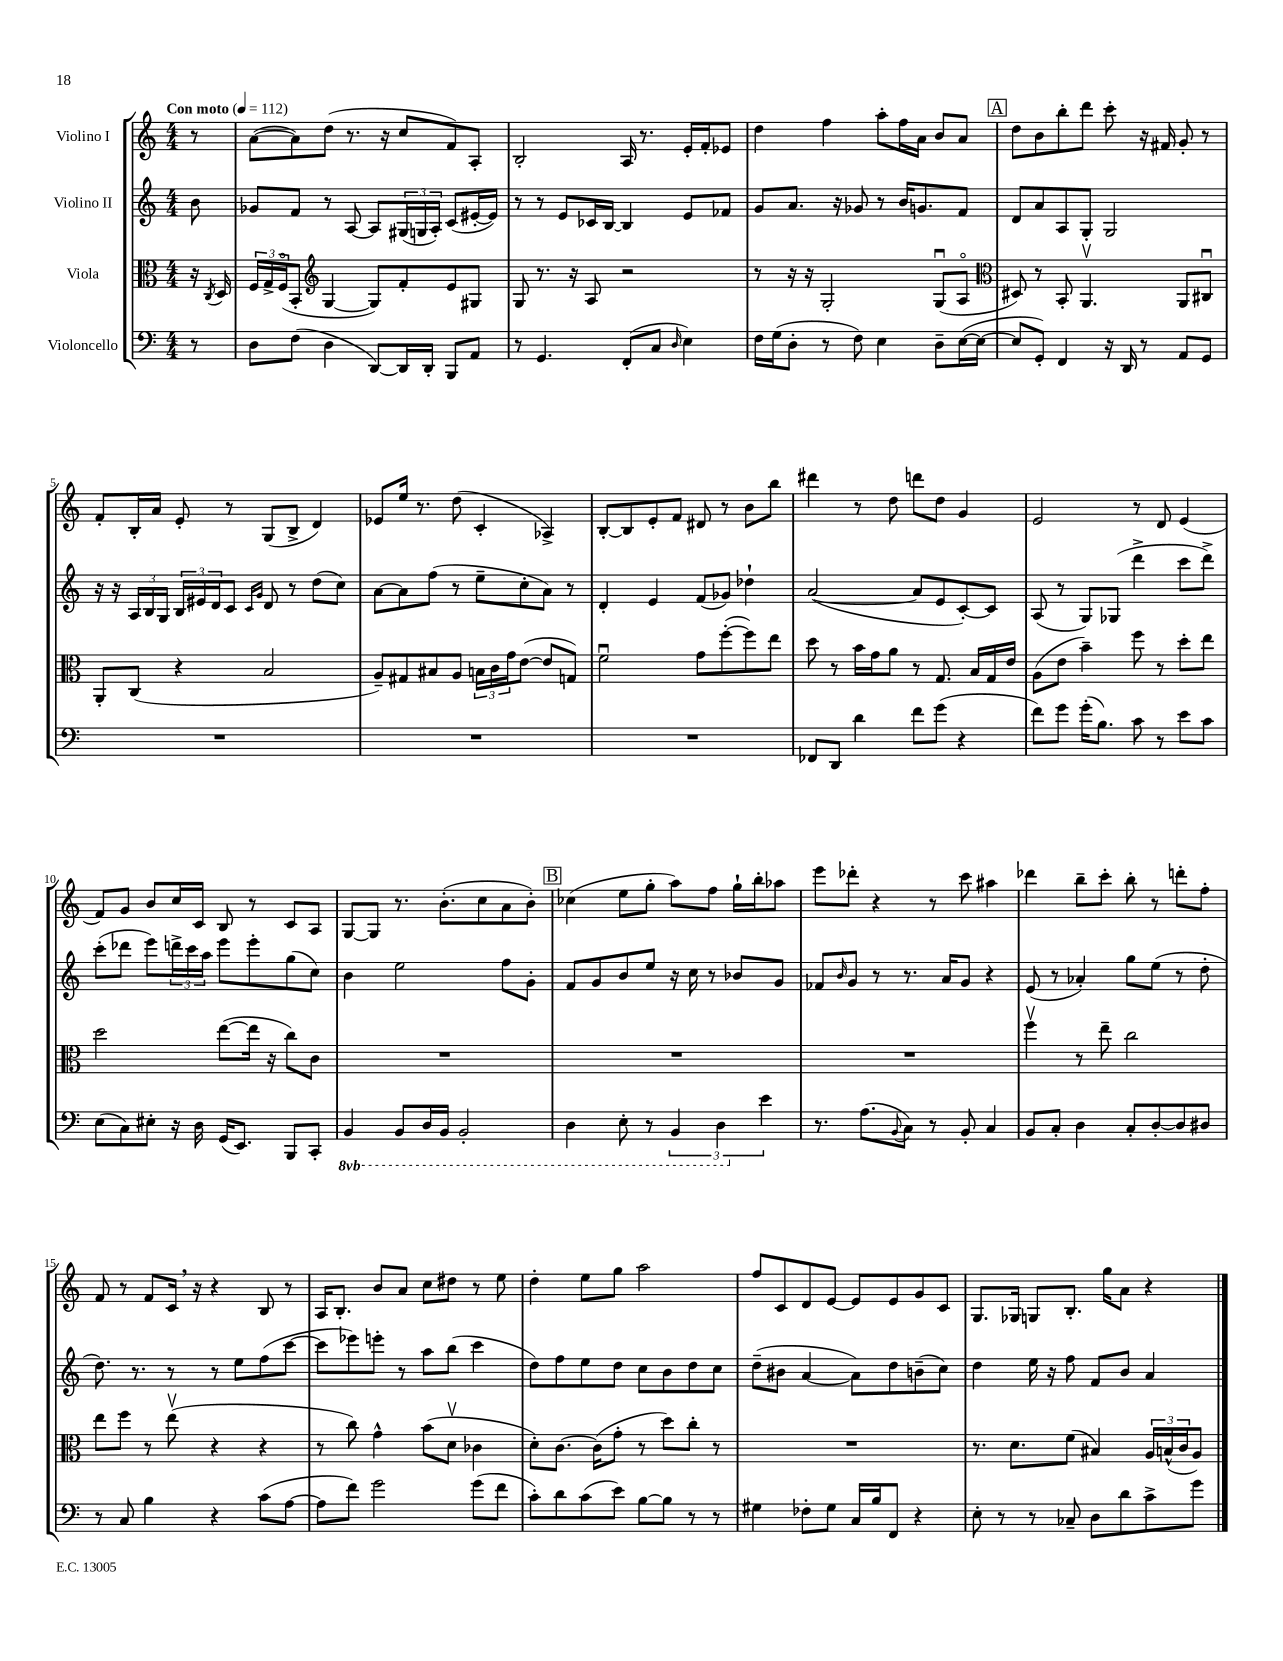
<<
\new StaffGroup <<
\new Staff = "s0" \with { instrumentName = "Violino I" } {
    \clef treble \key c \major \numericTimeSignature \time 4/4 \partial 8 \tempo "Con moto" 4 = 112
    r8 |
    a'8~( a'8) d''8( r8. r16 c''8 f'8) a8-. |
    b2-. a16 r8. e'16-. f'16-. ees'8 |
    d''4 f''4 a''8-. f''16 a'16 b'8 a'8 |
    \mark \markup { \box "A" } d''8 b'8 b''8-. d'''8 c'''8-. r16 fis'16 g'8-. r8 |
    f'8-. b16-. a'16 e'8-. r8 g8( b8-> d'4) |
    ees'8 e''16 r8. d''8( c'4-. aes4->) |
    b8~-. b8 e'8-. f'8 dis'8 r8 b'8 b''8 |
    dis'''4 r8 d''8 d'''8 d''8 g'4 |
    e'2 r8 d'8 e'4( |
    f'8) g'8 b'8 c''16 c'16 b8 r8 c'8 a8 |
    g8~ g8 r8. b'8.-.( c''8 a'8 b'8-.) |
    \mark \markup { \box "B" } ces''4( e''8 g''8-. a''8) f''8 g''16-! b''16-. aes''8 |
    e'''8 des'''8-. r4 r8 c'''8 ais''4 |
    des'''4 b''8-- c'''8-. b''8-. r8 d'''8-. f''8-. |
    f'8 r8 f'8 c'16 \breathe r16 r4 b8 r8 |
    a16 b8.-. b'8 a'8 c''8 dis''8 r8 e''8 |
    d''4-. e''8 g''8 a''2 |
    f''8 c'8 d'8 e'8~ e'8 e'8 g'8 c'8 |
    g8. ges16 g8 b8.-. g''16 a'8 r4 \bar "|." |
}
\new Staff = "s1" \with { instrumentName = "Violino II" } {
    \clef treble \key c \major \numericTimeSignature \time 4/4 \partial 8
    b'8 |
    ges'8 f'8 r8 a8~ a8 \tuplet 3/2 { gis16( g16 a16-.) } c'8( eis'16~-. eis'16) |
    r8 r8 e'8 ces'16 b16~ b4 e'8 fes'8 |
    g'8 a'8. r16 ges'8 r8 b'16 g'8. f'8 |
    \mark \markup { \box "A" } d'8 a'8 a8 g8-. g2 |
    r16 r16 \tuplet 3/2 { a16 b16 g16 } \tuplet 3/2 { b16 eis'16 d'16 } c'8 \grace { c'16 g'16 } d'8 r8 d''8( c''8) |
    a'8~ a'8 f''8( r8 e''8-- c''8-. a'8) r8 |
    d'4-. e'4 f'8( ges'8) des''4-! |
    a'2~( a'8 e'8 c'8~-.) c'8 |
    a8( r8 g8) ges8( d'''4-> c'''8 d'''8->) |
    c'''8-.( des'''8 e'''8) \tuplet 3/2 { d'''16-> c'''16 a''16 } e'''8 e'''8-. g''8( c''8) |
    b'4 e''2 f''8 g'8-. |
    \mark \markup { \box "B" } f'8 g'8 b'8 e''8 r16 c''16 r8 bes'8 g'8 |
    fes'8 \grace { b'16 } g'8 r8 r8. a'16 g'8 r4 |
    e'8( r8 aes'4-.) g''8 e''8( r8 d''8-. |
    d''8.) r8. r8 r8 e''8 f''8( c'''8~ |
    c'''8 ees'''8) e'''8-. r8 a''8 b''8( c'''4 |
    d''8) f''8 e''8 d''8 c''8 b'8 d''8 c''8 |
    d''8--( bis'8 a'4~ a'8) d''8 b'8--( c''8) |
    d''4 e''16 r16 f''8 f'8 b'8 a'4 \bar "|." |
}
\new Staff = "s2" \with { instrumentName = "Viola" } {
    \clef alto \key c \major \numericTimeSignature \time 4/4 \partial 8
    r16 \acciaccatura { c8 } d16 |
    \tuplet 3/2 { f16 g16-> f16\flageolet( } b,8-. \clef treble g4~ g8) f'8-. e'8 gis8 |
    g8 r8. r16 a8 r2 |
    r8 r16 r16 g2-. g8\downbow( a8\flageolet |
    \mark \markup { \box "A" } \clef alto dis8) r8 b,8-. a,4.\upbow a,8 cis8\downbow |
    a,8-. c8( r4 b2 |
    a8--) gis8 bis8 a8 \tuplet 3/2 { b16 c'16 g'16 } e'8~( e'8 g8) |
    f'2\downbow g'8 f''8~-.( f''8) e''8 |
    d''8 r8 b'16 g'16 a'8 r8 g8. b16 g16 e'16 |
    a8( e'8 b'4--) f''8 r8 d''8-. e''8 |
    d''2 e''8~( e''16 r16 c''8) c'8 |
    R1 |
    \mark \markup { \box "B" } R1 |
    R1 |
    f''4\upbow r8 e''8-- c''2 |
    e''8 f''8 r8 e''8\upbow( r4 r4 |
    r8 c''8) g'4-^ b'8( d'8\upbow ces'4 |
    d'8-.) c'8.~ c'16( g'8-. r8 d''8) c''8-. r8 |
    R1 |
    r8. d'8. f'8( bis4) \tuplet 3/2 { a16 b16-^( c'16 } a8) \bar "|." |
}
\new Staff = "s3" \with { instrumentName = "Violoncello" } {
    \clef bass \key c \major \numericTimeSignature \time 4/4 \set Staff.ottavationMarkups = #ottavation-simple-ordinals \partial 8
    r8 |
    d8 f8( d4 d,8~) d,16 d,16-. b,,8 a,8 |
    r8 g,4. f,8-.( c8 \grace { d16 } e4) |
    f16 g16( d8-. r8 f8) e4 d8-- e16~( e16~ |
    \mark \markup { \box "A" } e8 g,8-.) f,4 r16 d,16 r8 a,8 g,8 |
    R1 |
    R1 |
    R1 |
    fes,8 d,8 d'4 f'8 g'8( r4 |
    f'8) g'8 g'16-.( b8.) c'8 r8 e'8 c'8 |
    e8( c8) eis8-. r16 d16 g,16( e,8.) b,,8 c,8-. |
    \ottava #-1 b,,4 b,,8 d,16 b,,16 b,,2-. |
    \mark \markup { \box "B" } d,4 e,8-. r8 \tuplet 3/2 { b,,4 d,4 \ottava #0 e'4 } |
    r8. a8.( \appoggiatura { b,8 } c8) r8 b,8-. c4 |
    b,8 c8-. d4 c8-. d8~-. d8 dis8 |
    r8 c8 b4 r4 c'8( a8~ |
    a8 f'8) g'2 g'8( f'8 |
    c'8-.) d'8 c'8( e'8) b8~ b8 r8 r8 |
    gis4 fes8-. gis8 c16 b16 f,8 r4 |
    e8-. r8 r8 ces8-- d8 d'8 c'8-> g'8 \bar "|." |
}
>>
>>
